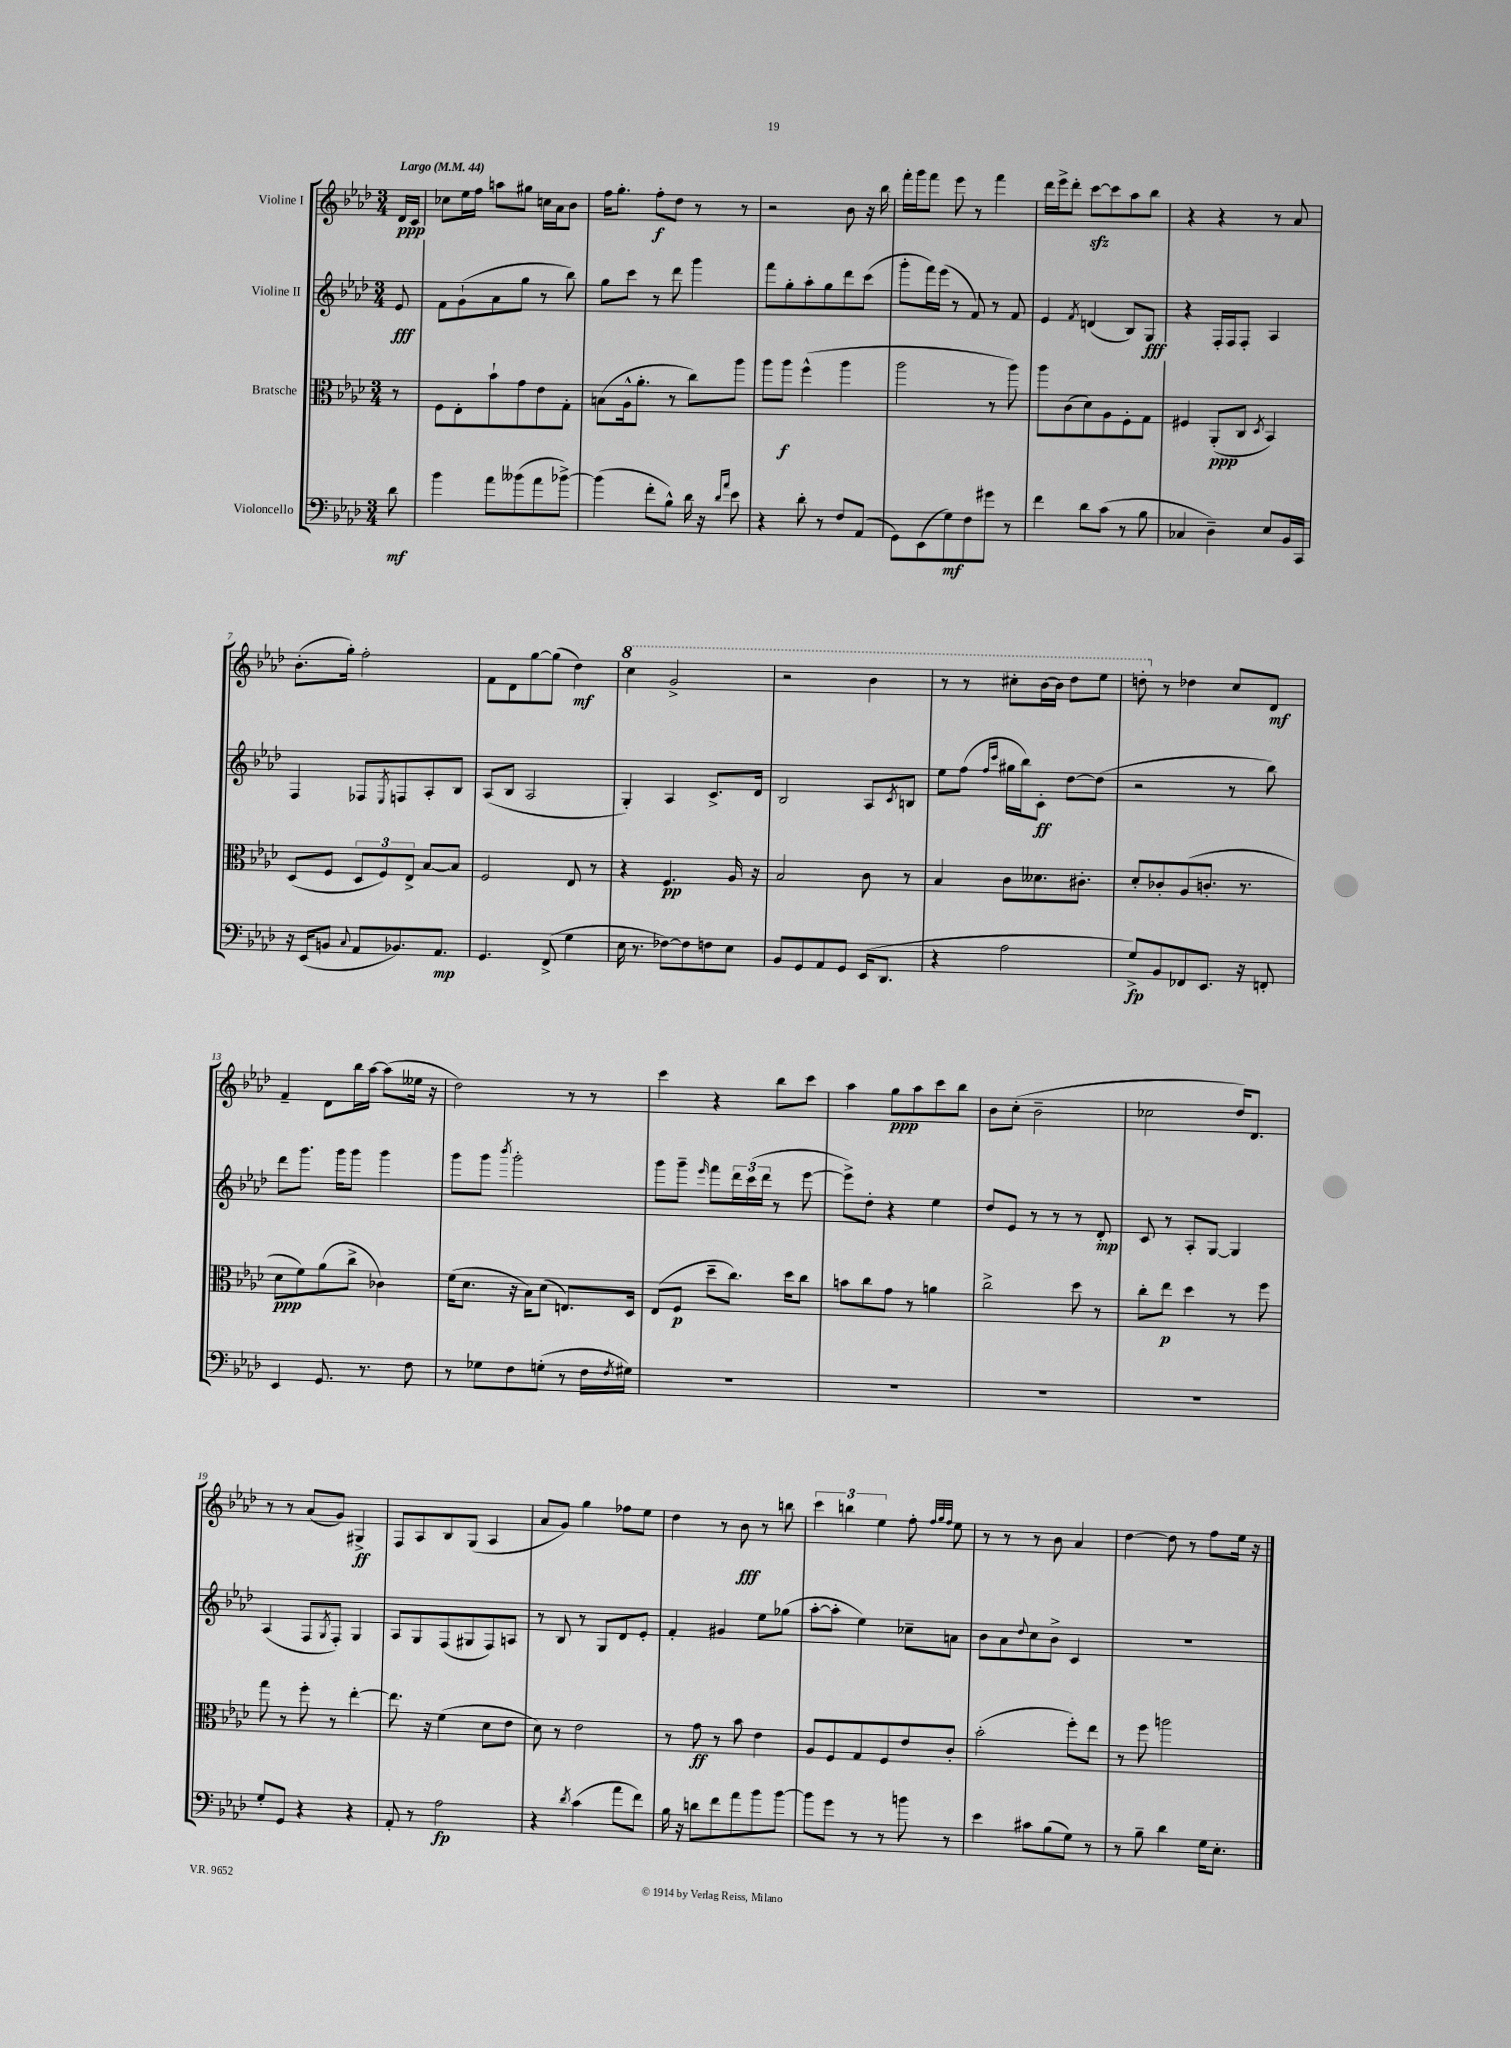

**kern	**kern	**kern	**kern
*staff4	*staff3	*staff2	*staff1
*clefF4	*clefC3	*clefG2	*clefG2
*k[b-e-a-d-]	*k[b-e-a-d-]	*k[b-e-a-d-]	*k[b-e-a-d-]
*M3/4	*M3/4	*M3/4	*M3/4
*MM44	*MM44	*MM44	*MM44
8d-\	8r	8e-/	16d-/LL
.	.	.	16c/JJ
=	=	=	=
4b-\	8F\L	8f\L	8cc-\L
.	8E-'\	(8g`\	16ee-\L
.	.	.	16ff\JJ
8a-\L	8b-`\	8a-\	8aa\L
(8b--\	8g\	8gg\J	8gg#\J
8a-\	8e-\	8r	16cc\LL
.	.	.	16a-\J
[8b-^\J)	8G'\J	8bb-\)	8b-\J
=	=	=	=
(4b-\]	(8B\L	8gg\L	16ff\LK
.	.	.	8.gg'\J
.	16A-^^\k	8ccc\J	.
.	8.a-'\J	.	.
8f'\L	.	8r	8ff'\L
8B-^^\J)	8r	8ddd-\	8dd-\J
16d-\	8cc\L)	4ggg\	8r
16r	.	.	.
16qqd-/LL	.	.	.
16qqa-/JJ	.	.	.
8e-\	8aa-\J	.	8r
=	=	=	=
4r	8aa-\L	8fff\L	2r
.	8aa-\J	8gg'\	.
8d-'\	(4ff^^\	8aa-'\	.
8r	.	8gg\	.
8F/L	4aa-\	8ddd-\	8b-\
(8AA-/J	.	(8ccc\J	16r
.	.	.	16bb-\
=	=	=	=
8GG\L)	2aa-\	8ggg'\L	16fff'\LL
.	.	.	16ggg\J
(8EE-\	.	16fff\L)	8fff\J
.	.	(16eee-\JJ	.
8G\)	.	8r	8eee-\
8F\	.	8f/)	8r
8g#\J	8r	8r	4fff\
8r	8aa-\)	8f/	.
=	=	=	=
4f\	8aa-\L	4e-/	16ddd-\LL
.	.	.	16eee-^\J
.	(8c\	.	8ddd-'\J
.	.	8qf/	.
8d-\L	8d-\)	(4d/	[8ccc\L
(8c\J	8A-\	.	8ccc\]
8r	8F'\	8B-/L)	8aa-\
8B-\	8G\J	8G/J	8bb-\J
=	=	=	=
4C-/	4F#/	4r	4r
4D-~\)	(8AA-'/L	16F'/LL	4r
.	.	16F/J	.
.	8C/J	8F'/J	.
.	8qD-/	.	.
8E-/L	4BB-/)	4A-/	8r
16BB-/L	.	.	8a-/
16CC/JJ	.	.	.
=	=	=	=
16r	(8D-/L	4F/	(8.b-'\L
(16EE-/LK	.	.	.
8BB/J	8F/J	.	.
.	.	.	16gg'\Jk)
8qqC/	.	.	.
8AA-/L	12D-/L	8F-/L	2ff'\
.	12F/)	.	.
.	.	8qE-/	.
8.BB-/)	.	8F/	.
.	12E-^/J	.	.
.	[8B-/L	8A-'/	.
8.AA-/J	.	.	.
.	8B-/]J	8B-/J	.
=	=	=	=
4.GG/	2F/	(8A-/L	8f\L
.	.	8B-/J	8d-\
.	.	2A-/	[8gg\
(8FF^/	.	.	(8gg\]J
4G\	8E-/	.	4dd-\)
.	8r	.	.
=	=	=	=
16E-\	4r	4G'/)	4ccc\
8.r	.	.	.
[8F-\L)	4.F/	4A-/	2gg^/
8F-\]	.	.	.
8F\	.	8.c^/L	.
8E-\J	16A-/	.	.
.	16r	16d-/Jk	.
=	=	=	=
8BB-/L	2B-/	2B-/	2r
8GG/	.	.	.
8AA-/	.	.	.
8GG/J	.	.	.
(16EE-/LK	8c\	8A-/L	4bb-\
8.DD-/J	.	.	.
.	.	8qc/	.
.	8r	8B/J	.
=	=	=	=
4r	4B-/	8ee-\L	8r
.	.	(8ff\J	8r
.	.	16qqff/LL	.
.	.	16qqccc/JJ	.
2A-\	8c\L	16gg#\LL	8ccc#'\L
.	.	16bb-\J)	.
.	8.d--\	8c'\J	[16bb-\L
.	.	.	16bb-\]JJ
.	.	[8dd-\L	8ddd-\L
.	8.c#'\J	.	.
.	.	(8dd-\]J	8eee-\J
=	=	=	=
8G^/L)	8d-'/L	2r	8ddd'\
8BB-/	8c-'/	.	8r
8FF-/	(8A-/	.	4dd-\
8.EE-/J	8.c'/J	.	.
.	.	8r	8cc/L
16r	8.r	.	.
8FF'/	.	8bb-\)	8d-/J
=	=	=	=
4EE-/	8d-\L	8ddd-\L	4f~/
.	8f\)	8.ggg\J	.
8.GG/	(8a-\	.	8d-\L
.	.	16ggg\LK	.
.	8cc^\J	8ggg\J	16bb-\L
8.r	.	.	[16aa-\JJ
.	4c-\)	4ggg\	(8aa-\]L
8F\	.	.	16ee--\Jk
.	.	.	16r
=	=	=	=
8r	(16f\LK	8ggg\L	2dd-\)
.	8.d-\J	.	.
8G-\L	.	8ggg\J	.
.	.	8qbbb-/	.
8F\	16r	2ggg'\	.
.	16B-\LK)	.	.
(8G'\J	(8d-\J	.	.
8r	8.E/L)	.	8r
16F\LL	.	.	8r
8qF/	.	.	.
16G#\JJ)	16D-/Jk	.	.
=	=	=	=
2.r	(8E-/L	8ggg\L	4ccc\
.	8F/J	8ggg~\J	.
.	.	16qqeee-/	.
.	8dd-~\L	8fff\L	4r
.	8.cc\J)	24ddd-\L	.
.	.	(24ccc\	.
.	.	24ddd-\JJ	.
.	.	8r	8bb-\L
.	16dd-\LK	.	.
.	8cc\J	[8eee-\	8ccc\J
=	=	=	=
2.r	8b\L	8eee-^\]L)	4aa-\
.	8cc\	8dd-'\J	.
.	8g\J	4r	8gg\L
.	8r	.	8aa-\
.	4a\	4ee-\	8ccc\
.	.	.	8bb-\J
=	=	=	=
2.r	2cc^\	8dd-/L	8b-\L
.	.	8e-/J	(8cc'\J
.	.	8r	2b-~\
.	.	8r	.
.	8dd-\	8r	.
.	8r	8d-'/	.
=	=	=	=
2.r	8cc'\L	8c/	2cc-\
.	8ee-\J	8r	.
.	4dd-\	8A-'/L	.
.	.	[8G/J	.
.	8r	4G/]	16dd-/LK)
.	.	.	8.d-/J
.	8ff\	.	.
=	=	=	=
8G'/L	8gg\	(4A-/	8r
8GG/J	8r	.	8r
4r	8ff'\	8F/L	(8a-/L
.	.	8qG/	.
.	8r	8F'/J)	8g/J)
4r	[4ee-'\	4G/	4G#^/
=	=	=	=
8AA-'/	8.ee-\]	8A-/L	8F/L
8r	.	8G/	8A-/
.	16r	.	.
2A-\	(4f\	(8F/	8B-/
.	.	8G#/	(8G/J
.	8d-\L	8F/)	4A-/
.	8e-\J	8A/J	.
=	=	=	=
4r	8d-\)	8r	8a-/L
.	8r	8B-/	8g/J)
8qd-/	.	.	.
(4c\	2e-\	8r	4gg\
.	.	8G/L	.
8a-\L	.	8d-/	8ff-\L
8f\J)	.	8e-'/J	8ee-\J
=	=	=	=
16B-\	8r	4f'/	4dd-\
16r	.	.	.
8d\L	8g\	.	.
8f\	8r	4g#/	8r
8a-\	8b-\	.	8b-\
8b-\	4e-\	8ee-\L	8r
[8b-\J	.	(8gg-\J	8bb\
=	=	=	=
8b-\]L	8A-/L	[8aa-'\L	6ccc\
8g\J	8F/	8aa-'\]J	.
.	.	.	6bb\
8r	8G/	4ee-\)	.
.	.	.	6ee-\
8r	8F/	.	.
8b\	8e-/	8cc-~\L	8ff'\
.	.	.	32qqff/LLL
.	.	.	32qqgg/
.	.	.	32qqff/JJJ
8r	8c'/J	8a\J	8ee-\
=	=	=	=
4e-\	(2b-'\	8b-\L	8r
.	.	8a-\	8r
.	.	8qqdd-/	.
8c#\L	.	8cc\	8r
(8B-\	.	8b-^\J	8b-\
8G\J)	8ff'\L)	4c/	4a-/
8r	8ee-\J	.	.
=	=	=	=
8r	8r	2.r	[4dd-\
8B-~\	8ff\	.	.
4d-\	2aa\	.	8dd-\]
.	.	.	8r
16G\LK	.	.	8ff\L
8.E-'\J	.	.	.
.	.	.	16ee-\Jk
.	.	.	16r
==	==	==	==
*-	*-	*-	*-
